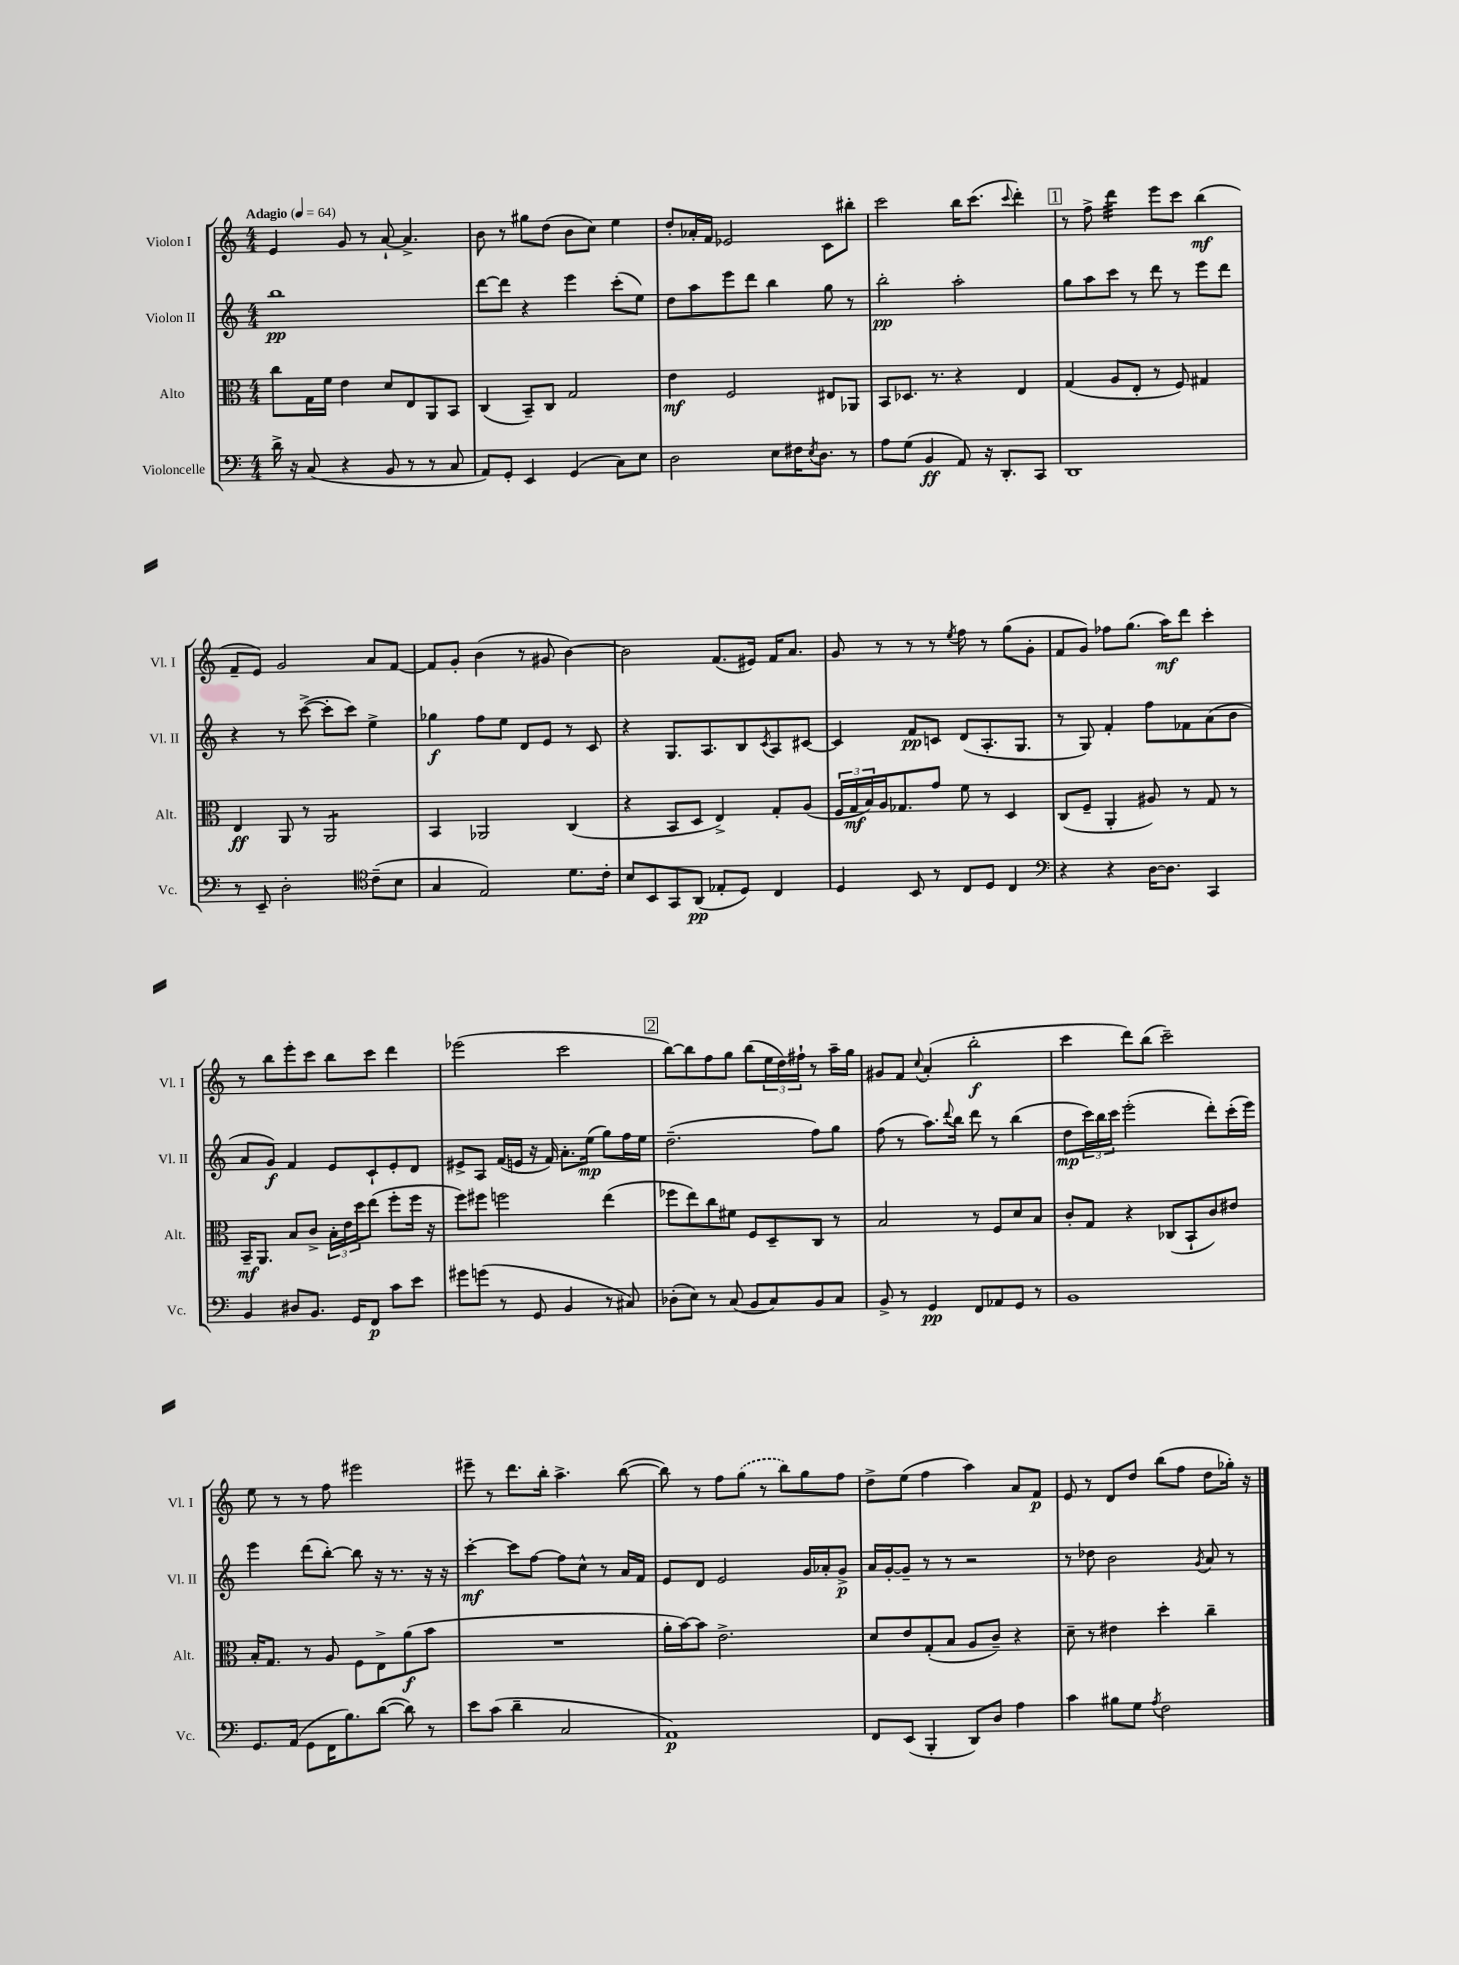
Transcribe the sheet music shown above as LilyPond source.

<<
\new StaffGroup <<
\new Staff = "s0" \with { instrumentName = "Violon I" shortInstrumentName = "Vl. I" } {
    \clef treble \key c \major \numericTimeSignature \time 4/4 \tempo "Adagio" 4 = 64
    e'4 g'8 r8 a'8~-! a'4.-> |
    b'8 r8 gis''8 d''8( b'8 c''8) e''4 |
    d''8-. aes'16-. f'16 ees'2 c'8 bis''8-. |
    c'''2 b''16 c'''8.( \appoggiatura { c'''8 } d'''4-.) |
    \mark \markup { \box "1" } r8 f''8-> d'''4:32 e'''8 c'''8 b''4\mf( |
    f'8-- e'8) g'2 a'8 f'8~ |
    f'8 g'8-. b'4( r8 gis'8 b'4~) |
    b'2 f'8.( eis'16) f'16 a'8. |
    g'8 r8 r8 r8 \acciaccatura { e''8 } f''8 r8 g''8( g'8-. |
    f'8 g'8) fes''8 g''8.( a''16\mf) d'''8 c'''4-. |
    r8 b''8 e'''8-. c'''8 b''8 c'''8 d'''4 |
    ees'''2( c'''2 |
    \mark \markup { \box "2" } b''8~) b''8 f''8 g''8 b''8( \tuplet 3/2 { e''16 d''16) fis''16-! } r8 a''16-- g''16 |
    gis'8 f'8 \appoggiatura { c''8 } a'4-.( b''2-.\f |
    c'''4 d'''8) b''8( c'''2--) |
    e''8 r8 r8 f''8 eis'''2 |
    eis'''8-- r8 d'''8. b''16-. a''4.-> b''8~( |
    b''8) r8 f''8 \once \slurDashed g''8( r8 b''8) g''8 f''8 |
    d''8-> e''8( f''4 a''4) a'8 f'8\p |
    e'8 r8 d'8 d''8 b''8( f''8 d''8 ges''16-.) r16 \bar "|." |
}
\new Staff = "s1" \with { instrumentName = "Violon II" shortInstrumentName = "Vl. II" } {
    \clef treble \key c \major \numericTimeSignature \time 4/4
    b''1\pp |
    d'''8~ d'''8 r4 e'''4 c'''8-.( e''8) |
    d''8 a''8 e'''8 d'''8 b''4 g''8 r8 |
    b''2-.\pp a''2-. |
    \mark \markup { \box "1" } g''8 a''8 c'''8 r8 d'''8 r8 e'''8 d'''8 |
    r4 r8 c'''8~->( c'''8-. c'''8) e''4-> |
    ges''4\f f''8 e''8 d'8 e'8 r8 c'8 |
    r4 g8. a8. b8 \acciaccatura { c'8 } a8 cis'8~ |
    cis'4 f'8\pp c'8 d'8( a8.-. g8. |
    r8 g8) f'4-. f''8 fes'8 a'8( b'8 |
    a'8 g'8\f) f'4 e'8 c'8-! e'8-. d'8 |
    eis'8-> a8 f'16( e'16 r16 f'16) a'8.-. e''16\mp( g''8) f''16 e''16 |
    \mark \markup { \box "2" } d''2.--( f''8) g''8 |
    f''8( r8 a''8.) \appoggiatura { d'''8 } b''16 d'''8 r8 b''4( |
    d''8\mp \tuplet 3/2 { c'''16) b''16 c'''16 } e'''2-.( d'''8-.) c'''16-.( e'''16) |
    e'''4 d'''8( b''8~-.) b''8 r16 r8. r16 r16 |
    c'''4~-.\mf c'''8 f''8~ f''8 c''8-^ r8 a'16 f'16 |
    e'8 d'8 e'2 g'16 aes'16-. g'8->\p |
    a'16 g'16~-. g'8-- r8 r8 r2 |
    r8 des''8 b'2 \acciaccatura { g'8 } a'8 r8 \bar "|." |
}
\new Staff = "s2" \with { instrumentName = "Alto" shortInstrumentName = "Alt." } {
    \clef alto \key c \major \numericTimeSignature \time 4/4
    c''8 g16 f'16 e'4 d'8 e8 a,8 b,8 |
    c4( b,8--) c8 g2 |
    e'4\mf f2 eis8 aes,8 |
    b,8 des8. r8. r4 e4 |
    \mark \markup { \box "1" } g4( a8 e8-. r8 f8) gis4 |
    e4\ff a,8 r8 a,2:8 |
    b,4 aes,2 c4( |
    r4 b,8 d8 e4->) g8-. a8( |
    \tuplet 3/2 { f16 g16\mf b16) } a16 ges8. g'8 f'8 r8 d4 |
    c8( f8-- a,4-. ais8) r8 g8 r8 |
    b,16--\mf a,8. b8 c'8-> \tuplet 3/2 { b16-. e'16 d''16 } e''8( f''8-. f''16 r16 |
    f''8) fis''8 f''2 e''4( |
    \mark \markup { \box "2" } fes''8 e''8) c''8 fis'8 f8 d8-- c8 r8 |
    b2 r8 f8 d'8 b8 |
    c'8-. g8 r4 ces8( b,8-! c'8) eis'8 |
    b16-. g8. r8 a8 f8 e8-> a'8\f( b'8 |
    R1 |
    a'16-. b'16~) b'8 e'2.-> |
    d'8 e'8 g8-.( b8 a8 c'8--) r4 |
    d'8-- r8 eis'4 d''4-. c''4-- \bar "|." |
}
\new Staff = "s3" \with { instrumentName = "Violoncelle" shortInstrumentName = "Vc." } {
    \clef bass \key c \major \numericTimeSignature \time 4/4
    d'16-> r16 c8( r4 b,8 r8 r8 c8 |
    a,8) g,8-. e,4 g,4( c8) e8 |
    d2 e8 fis16 \acciaccatura { e8 } d8. r8 |
    a8 g8( b,4\ff a,8) r16 d,8.-. c,8 |
    \mark \markup { \box "1" } d,1 |
    r8 e,8-- d2-. \clef tenor c'8--( b8 |
    g4 e2) d'8. c'16-. |
    b8 b,8 g,8 a,8\pp( ees8-. d8) c4 |
    d4 b,8 r8 c8 d8 c4 |
    \clef bass r4 r4 d16~ d8. c,4 |
    b,4 dis8 b,8. g,16 f,8\p c'8 e'8 |
    gis'8 g'8( r8 g,8 b,4 r8 cis8) |
    \mark \markup { \box "2" } des8-.( e8) r8 c8( b,8 c8) b,8 c8 |
    b,8-> r8 g,4\pp f,8 aes,8 g,8 r8 |
    b,1 |
    g,8. a,16( g,8 f,16 b8.) d'8~( d'8) r8 |
    e'8 c'8( d'4-- c2 |
    a,1\p) |
    f,8 e,8( b,,4-. d,8) d8 a4 |
    c'4 bis8 g8 \acciaccatura { a8 } f2 \bar "|." |
}
>>
>>
\layout { \context { \Score \remove "Bar_number_engraver" } }
